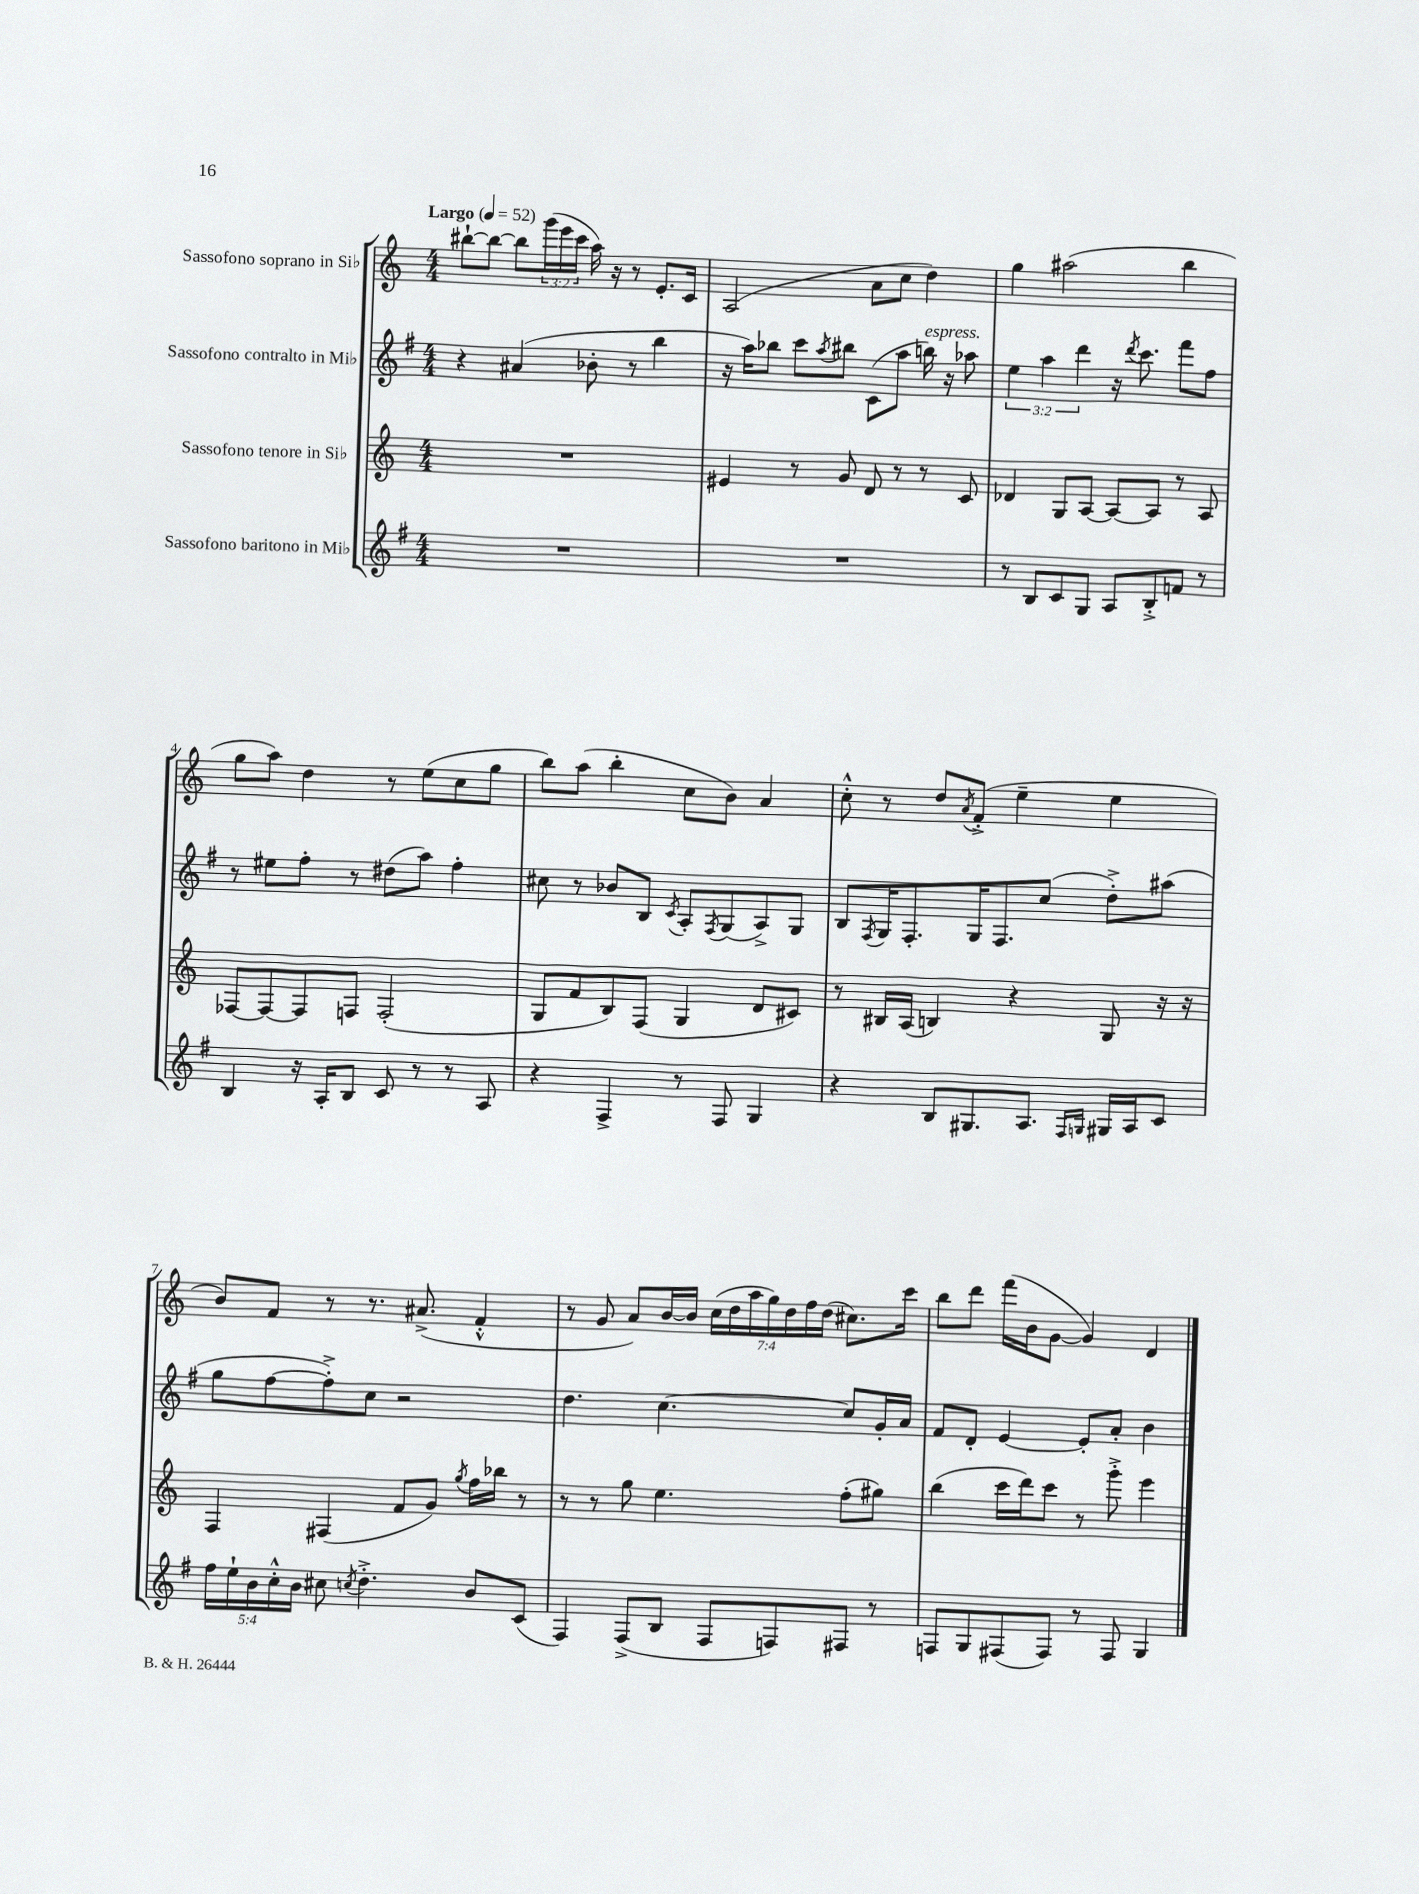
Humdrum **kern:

**kern	**kern	**kern	**kern
*part4	*part3	*part2	*part1
*staff4	*staff3	*staff2	*staff1
*I"Sassofono baritono in Mi♭	*I"Sassofono tenore in Si♭	*I"Sassofono contralto in Mi♭	*I"Sassofono soprano in Si♭
*clefG2	*clefG2	*clefG2	*clefG2
*k[f#]	*k[]	*k[f#]	*k[]
*M4/4	*M4/4	*M4/4	*M4/4
*MM52	*MM52	*MM52	*MM52
=1	=1	=1	=1
!	!	!	!LO:TX:a:B:t=Largo
1r	1r	4r	[8bb#X`\L
.	.	.	8bb#\J_
.	.	(4a#X/	8bb#\L]
.	.	.	(24ggg\L
.	.	.	24eee\
.	.	.	24ccc\JJ
.	.	8b-X'\	16aa\)
.	.	.	16r
.	.	8r	8r
.	.	4bb\	8.e'/L
.	.	.	16c/Jk
=2	=2	=2	=2
1r	4e#X/	16r	(2A/
.	.	16aa\KL)	.
.	.	8bb-X\J	.
.	8r	8ccc\L	.
.	.	8qaa/	.
.	8g/	8bb#X\J	.
.	8d/	(8c\L	8a\L
.	8r	8aa\J	8cc\J
!	!	!LO:TX:a:i:t=espress.	!
.	8r	16bbn\)	4dd\)
.	.	16r	.
.	8c/	8aa-X\	.
=3	=3	=3	=3
8r	4d-X/	6ee\	4gg\
8B/L	.	.	.
.	.	6aa\	.
8c/	8G/L	.	(2aa#X\
.	.	6ddd\	.
8G/J	[8A/J	.	.
8A/L	8A/L_	16r	.
.	.	8qddd/	.
.	.	8.ccc\	.
8B'^/	8A/J]	.	.
8fn/J	8r	8fff#\L	4bb\
8r	8A/	8ff#\J	.
!!LO:LB:g=z
=4	=4	=4	=4
4B/	[8F-X/L	8r	8gg\L
.	8F-/_	8ee#X\L	8aa\J)
16r	8F-/]	8ff#'\J	4dd\
16A'/KL	.	.	.
8B/J	8Fn/J	8r	.
8c/	(2F'/	(8dd#X\L	8r
8r	.	8aa\J)	(8ee\L
8r	.	4ff#'\	8cc\
8A/	.	.	8gg\J
=5	=5	=5	=5
4r	8G/L	8cc#X\	8bb\L)
.	8f/	8r	(8aa\J
4F#^/	8B/)	8b-X/L	4bb'\
.	(8F/J	8B/J	.
.	.	8qc/	.
8r	4G/	8A'/L	8cc\L
.	.	8qF#/	.
8F#/	.	(8G/	8b\J)
4G/	8d/L	8A^/)	4a/
.	8c#X/J)	8G/J	.
=6	=6	=6	=6
4r	8r	8B/L	8cc'^^\
.	.	8qF#/	.
.	16B#X/LL	16G/K	8r
.	(16A/JJ	8.F#'/	.
8B/L	4Bn/)	.	8dd/L
.	.	.	8qa/
8.G#X/	.	16G/K	(8f'^/J
.	.	8.F#/	.
.	4r	.	4ee~\
8.A/J	.	.	.
.	.	(8cc/J	.
16qqF#/LL	.	.	.
16qqGn/JJ	.	.	.
16G#X/LL	8G/	8dd'^\L)	4ee\
16A/J	.	.	.
8c/J	16r	(8aa#X\J	.
.	16r	.	.
!!LO:LB:g=z
=7	=7	=7	=7
20ff#\LL	4F/	8gg\L	8b/L)
20ee`\	.	.	.
20b\	.	.	.
.	.	[8ff#\	8f/J
20cc'^^\	.	.	.
20b\JJ	.	.	.
8cc#X\	(4F#X/	8ff#'^\])	8r
8qccn/	.	.	.
4.dd'^\	.	8cc\J	8.r
.	8f/L	2r	.
.	.	.	(8.a#X^/
.	8g/J)	.	.
.	8qgg/	.	.
8b/L	16ff\LL	.	4f'^^/
.	16bb-X\JJ	.	.
(8c/J	8r	.	.
=8	=8	=8	=8
4F#/)	8r	4.dd\	8r
.	8r	.	8g/
(8F#^/L	8gg\	.	8a/L)
8B/J	4.ee\	[4.cc\	[16b/L
.	.	.	16b/JJ]
8F#/L	.	.	(28cc\LL
.	.	.	28dd\
.	.	.	28aa\
.	.	.	28gg\)
8Fn/)	.	.	.
.	.	.	28dd\
.	.	.	28ff\
.	.	.	(28dd\JJ
8F#X/J	(8ff'\L	8cc/L]	8.cc#X\L)
8r	8gg#X\J)	16g'/L	.
.	.	16a/JJ	16ccc\Jk
=9	=9	=9	=9
8Fn/L	(4bb\	8f#/L	8bb\L
8G/	.	8d'/J	8ddd\J
(8F#X/	16ccc\LL	[4e/	(16fff\LL
.	16ddd\J)	.	16b\J
8F#/J)	8ccc\J	.	[8g\J
8r	8r	8e'/L]	4g/])
8F#/	8ggg'^\	8a'/J	.
4G/	4eee\	4b\	4d/
==	==	==	==
*-	*-	*-	*-
